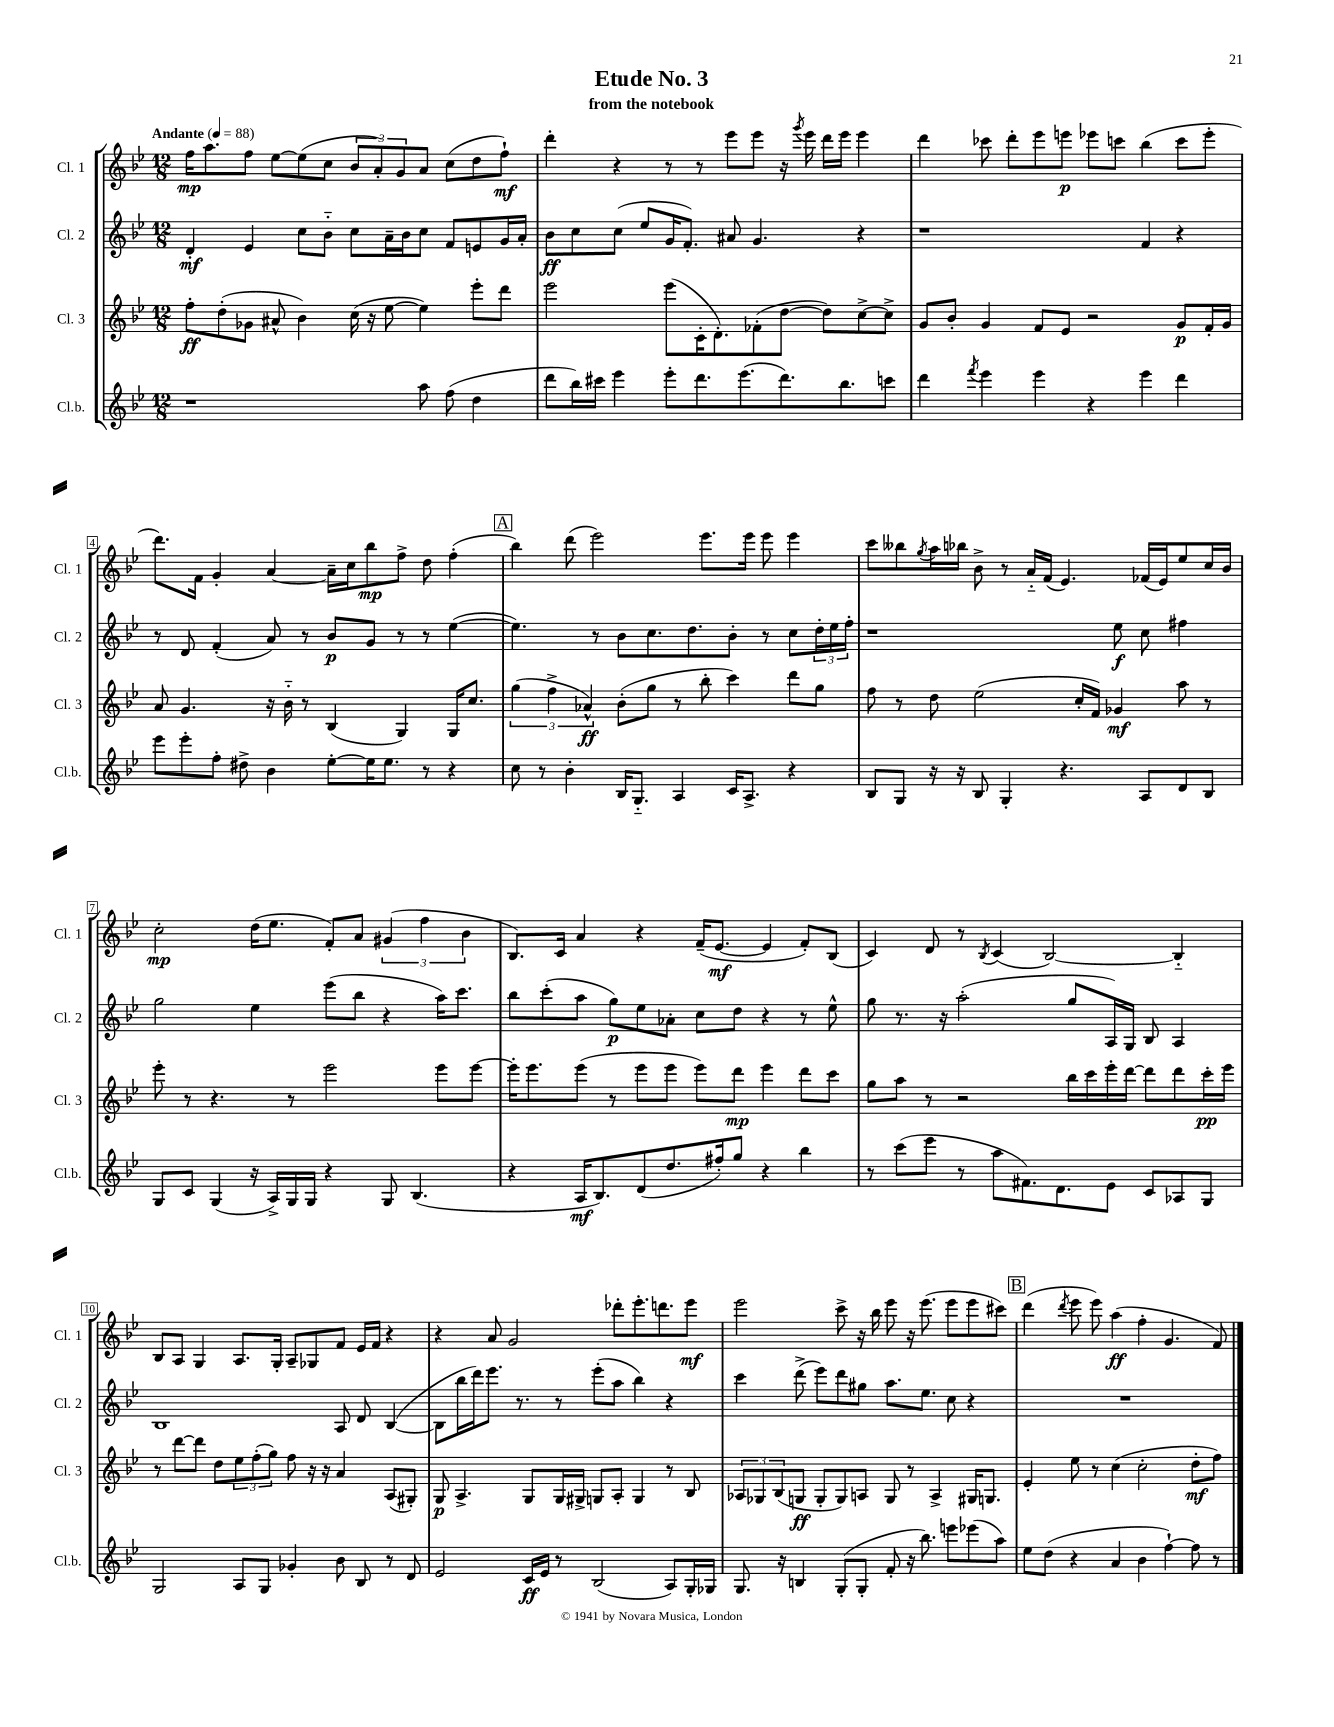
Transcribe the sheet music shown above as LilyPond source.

\header { title = "Etude No. 3" subtitle = "from the notebook" }
<<
\new StaffGroup <<
\new Staff = "s0" \with { instrumentName = "Cl. 1" shortInstrumentName = "Cl. 1" } {
    \clef treble \key bes \major \numericTimeSignature \time 12/8 \tempo "Andante" 4 = 88
    f''16\mp a''8. f''8 ees''8~ ees''8( c''8 \tuplet 3/2 { bes'8 a'8-.) g'8 } a'8 c''8( d''8 f''8-!\mf) |
    d'''4-. r4 r8 r8 ees'''8 ees'''8 r16 \acciaccatura { g'''8 } ees'''16 d'''16 ees'''16 ees'''4 |
    d'''4 ces'''8 d'''8-. ees'''8 e'''8\p ees'''8 c'''8 bes''4( c'''8 ees'''8-. |
    d'''8.) f'16 g'4-. a'4~ a'16-- c''16 bes''8\mp f''8-> d''8 f''4-.( |
    \mark \markup { \box "A" } bes''4) d'''8( ees'''2) ees'''8. ees'''16 ees'''8 ees'''4 |
    c'''8 beses''8 \acciaccatura { g''8 } a''16 bes''16 bes'8-> r8 a'16-_ f'16( ees'4.) fes'16( ees'16) ees''8 c''16 bes'16 |
    c''2-.\mp d''16( ees''8. f'8-.) a'8 \tuplet 3/2 { gis'4( f''4 bes'4 } |
    bes8.) c'16 a'4 r4 f'16--( ees'8.~\mf ees'4 f'8-.) bes8( |
    c'4) d'8 r8 \acciaccatura { bes8 } c'4( bes2~) bes4-_ |
    bes8 a8 g4 a8. g16-. a8-- ges8 f'8 ees'16 f'16 r4 |
    r4 a'8 g'2 des'''8-. ees'''8.-. d'''8. ees'''8\mf |
    ees'''2 c'''8-> r16 bes''16 ees'''8 r16 ees'''8.( ees'''8 ees'''8 cis'''8) |
    \mark \markup { \box "B" } d'''4( \acciaccatura { d'''8 } ees'''8 ees'''8) a''4\ff( f''4-. g'4. f'8) \bar "|." |
}
\new Staff = "s1" \with { instrumentName = "Cl. 2" shortInstrumentName = "Cl. 2" } {
    \clef treble \key bes \major \numericTimeSignature \time 12/8
    d'4-.\mf ees'4 c''8 bes'8-_ c''8 a'16-- bes'16 c''8 f'8 e'8 g'16 a'16-. |
    bes'8\ff c''8 c''8( ees''8 g'16 f'8.-.) ais'8 g'4. r4 |
    r1 f'4 r4 |
    r8 d'8 f'4-.( a'8) r8 bes'8\p g'8 r8 r8 ees''4~( |
    \mark \markup { \box "A" } ees''4.) r8 bes'8 c''8. d''8. bes'8-. r8 c''8 \tuplet 3/2 { d''16-. ees''16 f''16-. } |
    r1 ees''8\f c''8 fis''4 |
    g''2 ees''4 ees'''8( bes''8 r4 a''16) c'''8. |
    bes''8 c'''8-.( a''8 g''8\p) ees''8 aes'8-. c''8 d''8 r4 r8 ees''8-^ |
    g''8 r8. r16 a''2-.( g''8 a16) g16 bes8 a4 |
    bes1 a8 d'8 bes4~( |
    bes8 bes''16 d'''16) ees'''8. r8. r8 ees'''8-.( a''8 bes''4) r4 |
    c'''4 d'''8->( ees'''8) d'''8 gis''8 a''8. ees''8. c''8 r4 |
    \mark \markup { \box "B" } R1. \bar "|." |
}
\new Staff = "s2" \with { instrumentName = "Cl. 3" shortInstrumentName = "Cl. 3" } {
    \clef treble \key bes \major \numericTimeSignature \time 12/8
    f''8-.\ff d''8-.( ges'8 ais'8-^ bes'4) c''16( r16 ees''8~ ees''4) ees'''8-. d'''8 |
    ees'''2 ees'''8( c'16-. d'8.-.) fes'8-.( d''8~ d''8) c''8~-> c''8-> |
    g'8 bes'8-. g'4 f'8 ees'8 r2 g'8\p f'16-. g'16 |
    a'8 g'4. r16 bes'16-_ r8 bes4( g4) g16 c''8. |
    \mark \markup { \box "A" } \tuplet 3/2 { g''4( f''4-> aes'4-^\ff) } bes'8-.( g''8 r8 bes''8-. c'''4) d'''8 g''8 |
    f''8 r8 d''8 ees''2( c''16-. f'16) ges'4\mf a''8 r8 |
    ees'''8-. r8 r4. r8 ees'''2 ees'''8 ees'''8~ |
    ees'''16-. ees'''8. ees'''8( r8 ees'''8 ees'''8 ees'''8) d'''8\mp ees'''4 d'''8 c'''8 |
    g''8 a''8 r8 r2 bes''16 c'''16 ees'''16-. d'''16~ d'''8 d'''8 c'''16-.\pp ees'''16 |
    r8 d'''8~ d'''8 d''8 \tuplet 3/2 { ees''8 f''8-.( g''8) } f''8 r16 r16 a'4 a8( gis8-.) |
    g8\p a4.-> g8 g16 gis16-> g8 a8-. g4 r8 bes8 |
    \tuplet 3/2 { aes8 ges8 bes8( } g8\ff g8-. g8) a8 g8 r8 a4-> gis16 g8. |
    \mark \markup { \box "B" } ees'4-. ees''8 r8 c''4( c''2-. d''8-.\mf f''8) \bar "|." |
}
\new Staff = "s3" \with { instrumentName = "Cl.b." shortInstrumentName = "Cl.b." } {
    \clef treble \key bes \major \numericTimeSignature \time 12/8
    r1 a''8 f''8( d''4 |
    d'''8 bes''16) cis'''16 ees'''4 ees'''8-. d'''8. ees'''8.( d'''8.) bes''8. c'''8 |
    d'''4 \acciaccatura { f'''8 } ees'''4 ees'''4 r4 ees'''4 d'''4 |
    ees'''8 ees'''8-. f''8-. dis''8-> bes'4 ees''8~-. ees''16 ees''8. r8 r4 |
    \mark \markup { \box "A" } c''8 r8 bes'4-. bes16 g8.-_ a4 c'16 a8.-> r4 |
    bes8 g8 r16 r16 bes8 g4-. r4. a8 d'8 bes8 |
    g8 c'8 g4( r16 a16->) g16 g16 r4 g8 bes4.( |
    r4 a16\mf bes8.) d'8( d''8. fis''16-.) g''8 r4 bes''4 |
    r8 c'''8( ees'''8 r8 a''8 fis'8.) d'8. ees'8 c'8 aes8 g8 |
    g2 a8 g8 ges'4-. bes'8 bes8 r8 d'8 |
    ees'2 c'16\ff ees'16 r8 bes2( a8) g16-. ges16 |
    g8. r16 b4 g8-.( g8-. f'8-. r16 bes''8.) e'''8 ees'''8( a''8) |
    \mark \markup { \box "B" } ees''8 d''8( r4 a'4 bes'4 f''4~-!) f''8 r8 \bar "|." |
}
>>
>>
\layout { \context { \Score \override BarNumber.stencil = #(make-stencil-boxer 0.1 0.3 ly:text-interface::print) } }
